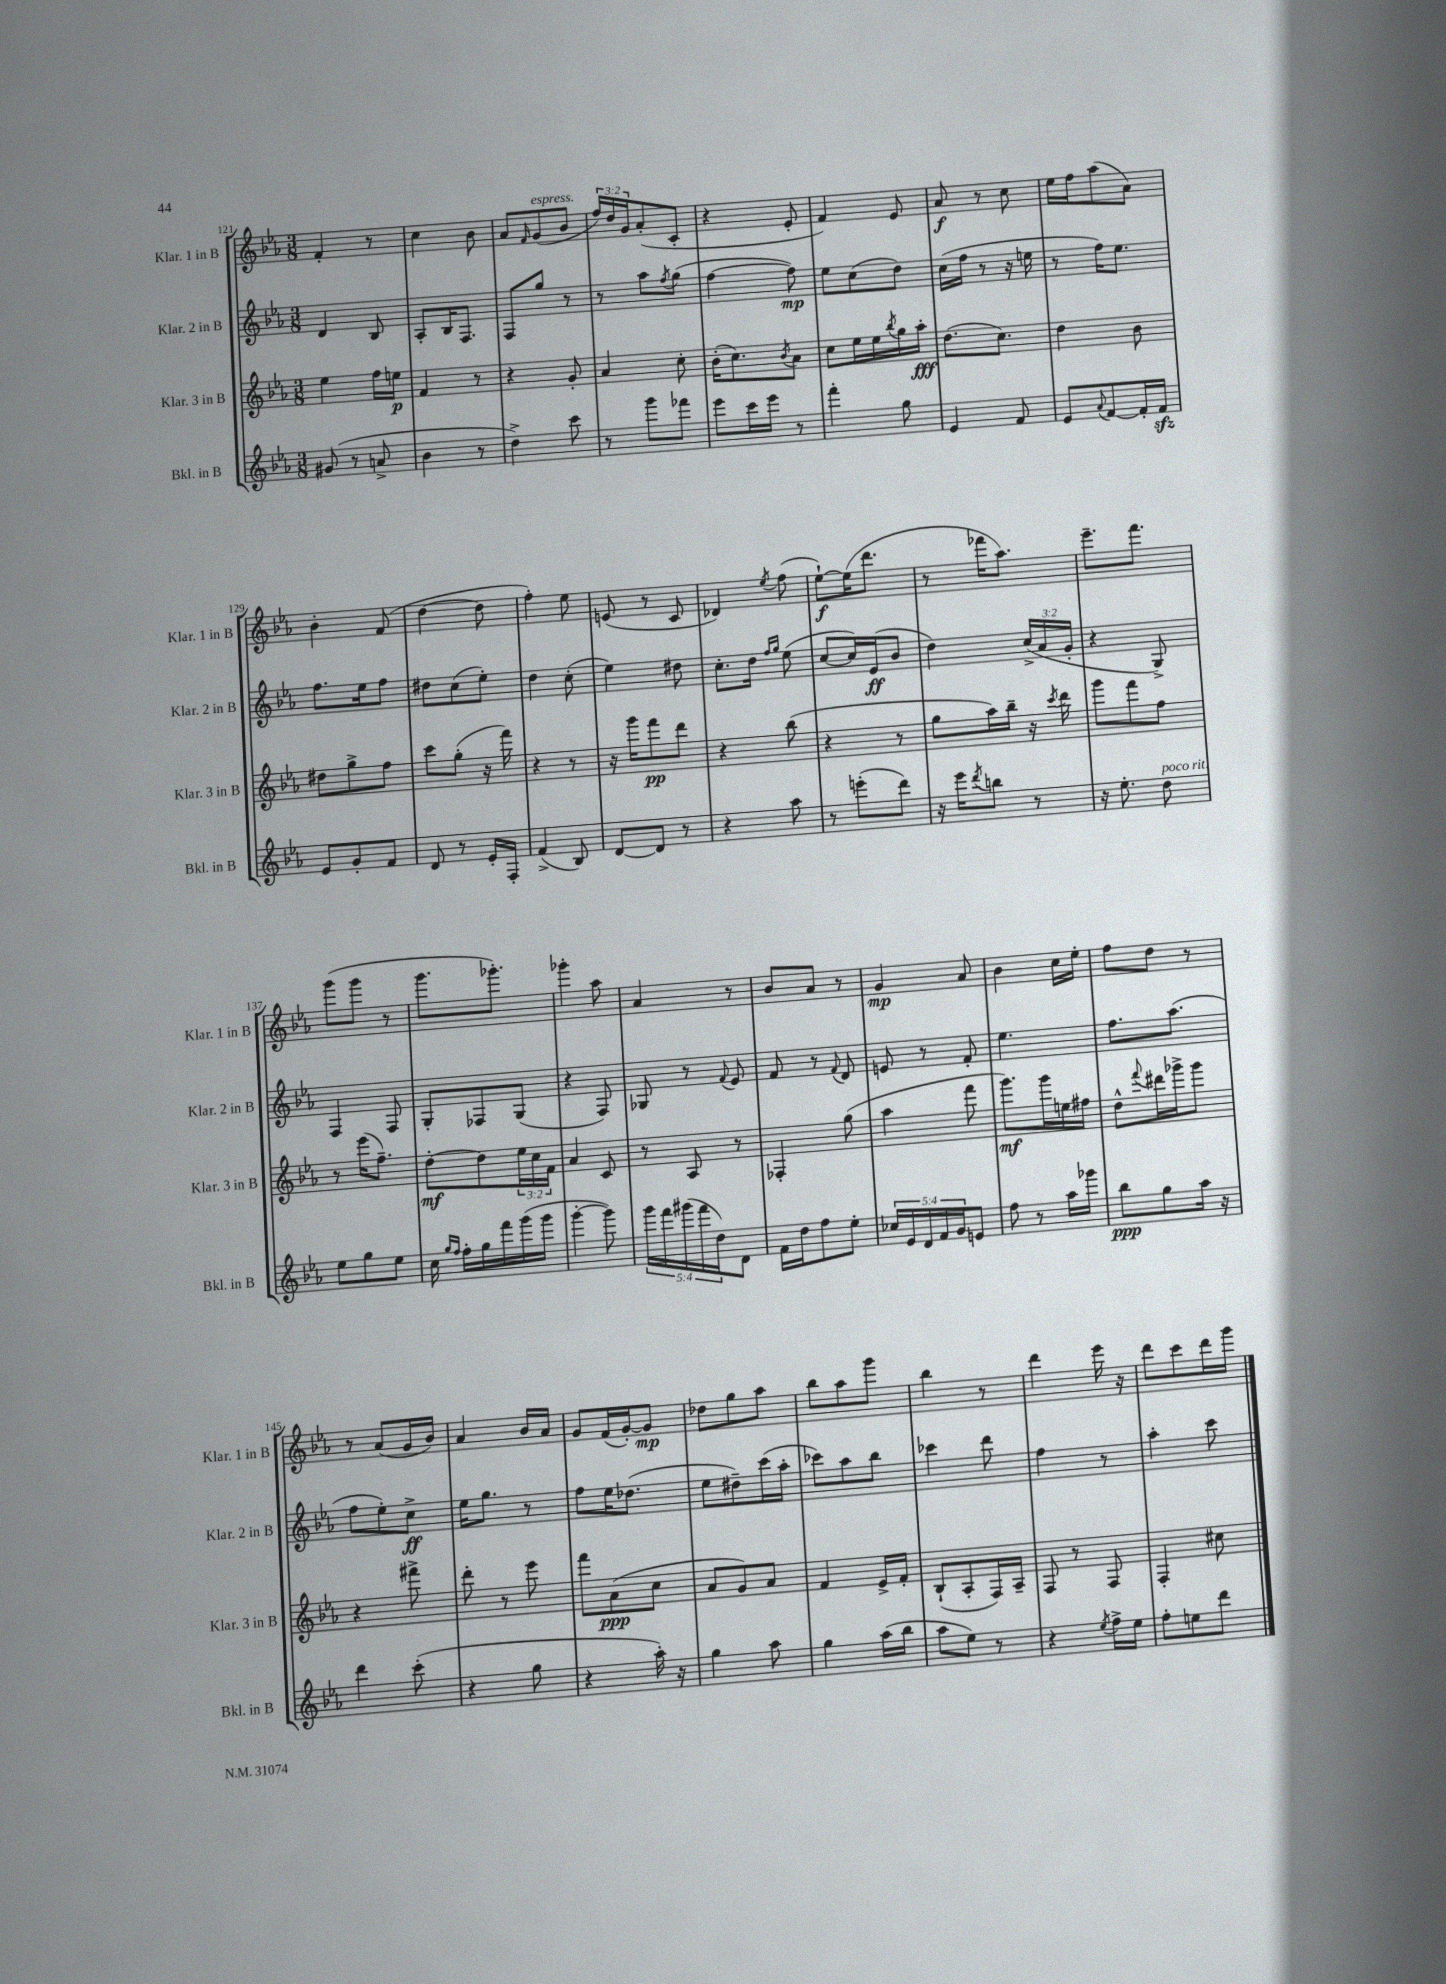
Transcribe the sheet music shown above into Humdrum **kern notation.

**kern	**kern	**kern	**kern
*staff4	*staff3	*staff2	*staff1
*clefG2	*clefG2	*clefG2	*clefG2
*k[b-e-a-]	*k[b-e-a-]	*k[b-e-a-]	*k[b-e-a-]
*M3/8	*M3/8	*M3/8	*M3/8
(8g#	4ee-	4d	4f'
8r	.	.	.
8a^	16ff	8B-	8r
.	16ee	.	.
=	=	=	=
4b-	4f	8A-'	4cc
.	.	16B-	.
.	.	8.F	.
8r	8r	.	8b-
=	=	=	=
4dd^)	4r	8F	8a-
.	.	.	16qqf
.	.	8gg	(8g
8ccc	8g'	8r	8b-
=	=	=	=
8r	4a-	8r	24ff)
.	.	.	24dd
.	.	.	24g
8ggg	.	8aa-	(8a-'
.	.	8qff	.
8fff-	8cc'	(8gg	8c'
=	=	=	=
8eee-	(16b-'	[4ff	4r
.	8.cc)	.	.
16ccc	.	.	.
16eee-	.	.	.
.	8qb-	.	.
8r	8a-	8ff])	8e-'
=	=	=	=
4fff'	8cc	8ee-	4f)
.	16ee-	(8cc	.
.	16ee-	.	.
.	8qbb-	.	.
8gg	16gg	8dd)	8e-
.	16aa-'	.	.
=	=	=	=
4e-	(8.dd	(16cc	8a-
.	.	16ff	.
.	.	8r	8r
.	8.cc)	.	.
8f	.	16r	8cc
.	.	16ee	.
=	=	=	=
8e-	4dd	8r	16ee-
.	.	.	16ff
8qqa-	.	.	.
[8f	.	16ff)	(8aa-
.	.	8.ee-	.
16f']	8b-	.	8a-)
16f	.	.	.
=	=	=	=
8e-	8dd#	8.ff	4b-'
8g'	8gg^	.	.
.	.	16ee-	.
8f	8ff	8ff	(8f
=	=	=	=
8d	8ccc	8dd#	[4dd
8r	(8gg'	(8cc	.
16e-'	16r	8ee-')	8dd]
16F'	16fff)	.	.
=	=	=	=
(4f^	4r	4dd	4ff')
8B-)	8r	(8cc'	8ee-
=	=	=	=
[8d	16r	4ee-)	(8e
.	16ggg	.	.
8d]	8fff	.	8r
8r	8ddd	8dd#	8c
=	=	=	=
4r	4r	8.cc'	4d-)
.	.	16dd	.
.	.	16qqff	.
.	.	16qqgg	8qee-
8aa-	(8bb-	(8ee-	(8ff
=	=	=	=
8r	4r	[8cc	[8ee-`)
(8eee'	.	16cc])	(16ee-]
.	.	(16e-	8.ddd
8ddd)	8r	8b-	.
=	=	=	=
16r	8gg	4dd)	8r
16eee-	.	.	.
8qddd	.	.	.
8bb	16aa-)	.	16fff-
.	16bb-~	.	8.aa-)
8r	16r	(24cc^	.
.	.	24a-	.
.	8qccc	.	.
.	16ddd	.	.
.	.	24g'	.
=	=	=	=
16r	8ggg	4r	8.eee-~
8.ee-'	.	.	.
.	8fff	.	.
.	.	.	8.fff
8dd	8ff	8G^)	.
=	=	=	=
8ee-	8r	4F	(8ggg
8gg	(16eee-	.	8ggg
.	8.ff~)	.	.
8ee-	.	8F	8r
=	=	=	=
16cc	[8dd'	8G'	8.ggg
16qqgg	.	.	.
16qqff	.	.	.
16ff'	.	.	.
16gg	8dd]	8F-	.
16fff	.	.	8.ggg-')
(16ggg	24ee-	(8G	.
.	24cc	.	.
16ggg	.	.	.
.	24f	.	.
=	=	=	=
[4ggg'	4a-	4r	4ggg-'
8ggg])	8c	8F)	8aa-
=	=	=	=
20ggg	8r	8G-	4a-
20fff	.	.	.
(20ggg#	.	.	.
.	8A-	8r	.
20fff	.	.	.
20dd)	.	.	.
.	.	8qqf	.
8d	8r	8e-	8r
=	=	=	=
16f	4F-'	8f	8b-
16dd	.	.	.
8ff	.	8r	8a-
.	.	8qqf	.
8ee-'	(8gg	8d	8r
=	=	=	=
20cc-	4aa-	8e	4g
20e-	.	.	.
20d	.	.	.
.	.	8r	.
20f	.	.	.
20g	.	.	.
8e	8fff	8f'	8a-
=	=	=	=
8ff	8.ggg)	4.ee-	4b-
8r	.	.	.
.	16ggg	.	.
16aa-	16ee	.	16cc
16ggg-	16ff#	.	16ee-'
=	=	=	=
8bb-	8dd^^	8.ff	8ff
.	8qqfff	.	.
8gg	16ddd#	.	8dd
.	16ggg-^	(8.aa-	.
16aa-	8ggg-	.	8r
16r	.	.	.
=	=	=	=
4ddd	4r	8ff	8r
.	.	8ee-')	(8a-
(8ccc'	8fff#^	8cc^	16g
.	.	.	16b-)
=	=	=	=
4r	8ddd'	16ee-	4a-
.	.	8.gg	.
.	8r	.	.
8gg	8eee-	8r	16b-
.	.	.	16a-
=	=	=	=
4r	8fff	8ff	8g
.	(8a-	16ee-	(16f
.	.	(8.dd-	[16g')
16aa-')	8cc	.	8g]
16r	.	.	.
=	=	=	=
4gg	8a-	8ee-	8dd-
.	8g)	8dd#~)	8gg
8aa-	8a-	(16ccc	8aa-
.	.	16aa-'	.
=	=	=	=
4gg	4f	8ccc-)	8bb-
.	.	8aa-	8aa-
(16aa-	16e-^	8bb-	8ggg
16bb-	16f'	.	.
=	=	=	=
8aa-	(8B-`	4ccc-	4bb-
8ee-)	8A-'	.	.
8r	16F)	8ddd	8r
.	16A-~	.	.
=	=	=	=
4r	8F	4ff	4ddd
.	8r	.	.
8qee-	.	.	.
16ff^	8F	8r	16eee-
16ee-	.	.	16r
=	=	=	=
8ff'	4F'	4aa-'	8ddd
8ee	.	.	8ccc
8ddd	8cc#	8ccc	16ddd
.	.	.	16ggg
==	==	==	==
*-	*-	*-	*-
